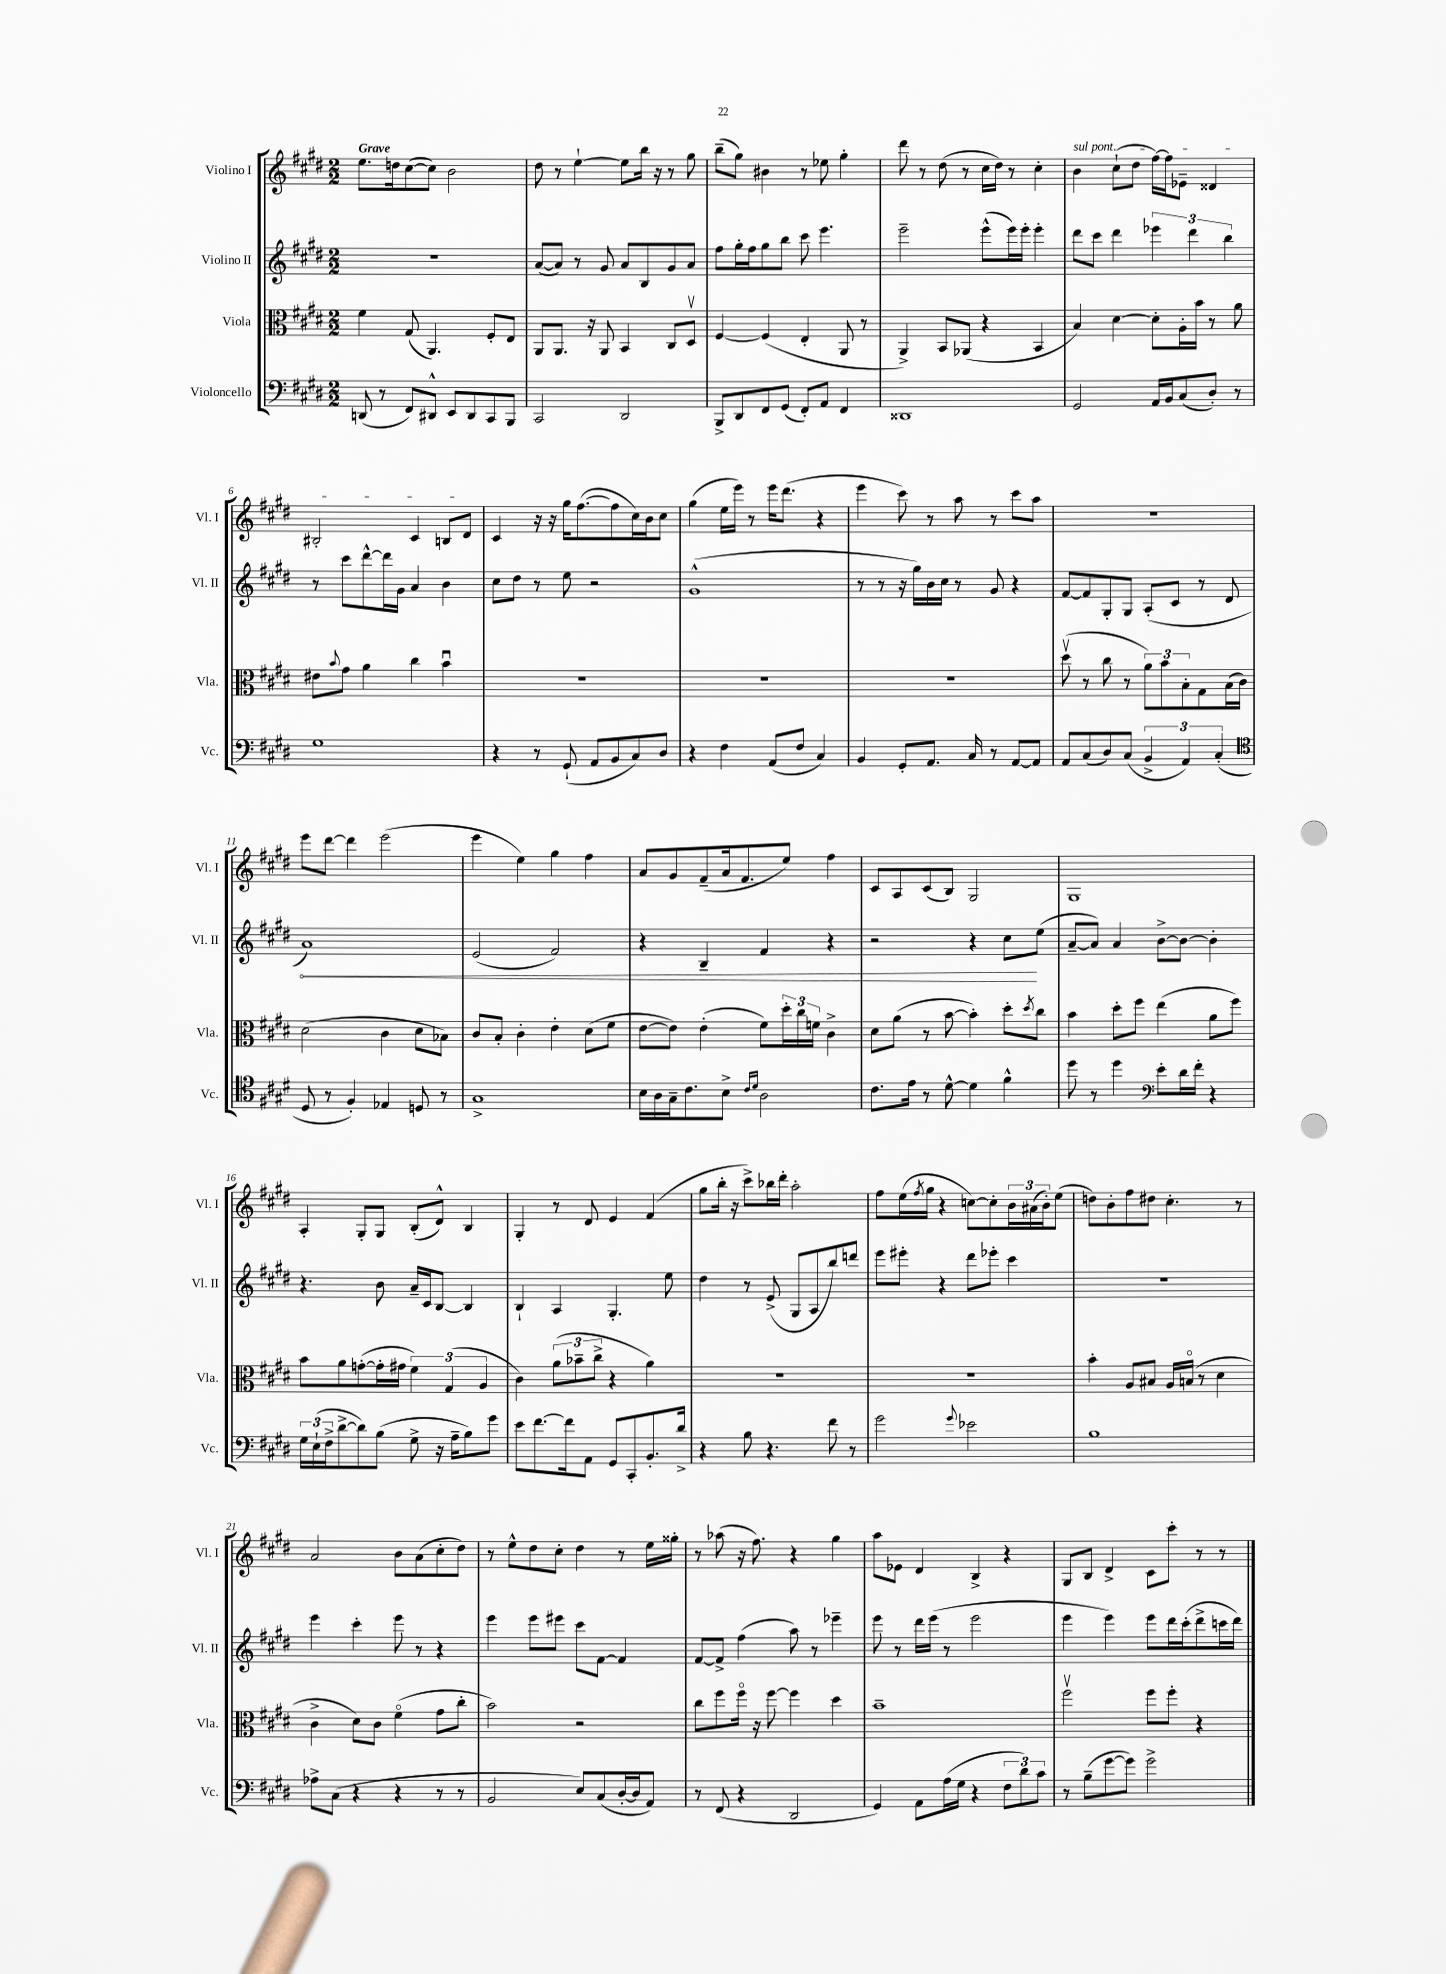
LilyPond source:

<<
\new StaffGroup <<
\new Staff = "s0" \with { instrumentName = "Violino I" shortInstrumentName = "Vl. I" } {
    \clef treble \key e \major \numericTimeSignature \time 2/2 \tempo "Grave"
    e''8. d''16 cis''8~( cis''8) b'2 |
    dis''8 r8 e''4~-! e''8 b''16 r16 r8 gis''8 |
    b''8--( gis''8) bis'4 r8 ees''8 gis''4-. |
    dis'''8 r8 dis''8( r8 cis''16 dis''16) r8 cis''4-. |
    \once \override TextSpanner.bound-details.left.text = \markup { \italic "sul pont." } b'4\startTextSpan cis''8-!( dis''8 fis''16~) fis''16 ees'8-- disis'4 |
    bis2-. cis'4 b8 dis'8\stopTextSpan |
    cis'4 r16 r16 gis''16 fis''8.~( fis''8 cis''16) b'16 cis''8 |
    gis''4( e''16 e'''16) r8 e'''16 dis'''8.( r4 |
    e'''4 cis'''8) r8 a''8 r8 cis'''8 a''8 |
    R1 |
    e'''8 dis'''8~ dis'''4 e'''2( |
    e'''4 e''4) gis''4 fis''4 |
    a'8 gis'8 fis'8--( a'16 fis'8. e''8) fis''4 |
    cis'8 a8 cis'8( b8) gis2 |
    gis1 |
    a4-. gis8-. gis8 b8-.( dis'8-^) b4 |
    gis4-. r8 dis'8 e'4 fis'4( |
    gis''8 b''16-. r16 cis'''8->) bes''16 dis'''16-. a''2-. |
    fis''8 e''16( \acciaccatura { fis''8 } gis''16 r4 c''8~) c''8-. \tuplet 3/2 { b'16 ais'16( b'16-.) } e''8( |
    d''8) b'8-. fis''8 dis''8 cis''4.-. r8 |
    a'2 b'8 a'8( cis''8-. dis''8) |
    r8 e''8-^ dis''8 cis''8-. dis''4 r8 e''16 gisis''16-. |
    r8 aes''8( r16 fis''8.) r4 gis''4 |
    a''8 ees'8 dis'4 b4-> r4 |
    gis8 b8 dis'4-> cis'8 cis'''8-. r8 r8 \bar "|." |
}
\new Staff = "s1" \with { instrumentName = "Violino II" shortInstrumentName = "Vl. II" } {
    \clef treble \key e \major \numericTimeSignature \time 2/2
    R1 |
    a'8~( a'8) r8 gis'8 a'8 b8 gis'8 a'8 |
    fis''8 gis''16-. fis''16 gis''8 b''8 cis'''8 e'''4. |
    e'''2-- e'''8-^( e'''16) e'''16-. e'''4-. |
    dis'''8 cis'''8 dis'''4 \tuplet 3/2 { ees'''4 dis'''4 b''4 } |
    r8 cis'''8 dis'''8~-^ dis'''16 gis'16 a'4 b'4 |
    cis''8 dis''8 r8 e''8 r2 |
    gis'1-^( |
    r8 r8 r16 gis''16) b'16 cis''16 r8 gis'8 r4 |
    fis'8~ fis'8 gis8-. gis8 a8-.( cis'8 r8 dis'8 |
    \once \override Hairpin.circled-tip = ##t a'1\<) |
    e'2( fis'2) |
    r4 b4-- fis'4 r4 |
    r2 r4 cis''8\! e''8( |
    a'8~-- a'8) a'4 b'8~-> b'8~ b'4-. |
    r4. b'8 a'16-- cis'16 b8~ b4 |
    b4-! a4 gis4.-. e''8 |
    dis''4 r8 e'8->( gis8 a8 b''8) d'''8 |
    e'''8 eis'''8-. r4 dis'''8 ees'''8-. cis'''4 |
    r1 |
    e'''4 cis'''4-. e'''8 r8 r4 |
    e'''4 e'''8 eis'''8 cis'''8 fis'8~ fis'4 |
    fis'8~ fis'8-> fis''4( a''8) r8 ees'''4-- |
    e'''8 r8 dis'''16 e'''16( r8 e'''2 |
    e'''4 e'''4) e'''8 dis'''16 cis'''16-.( dis'''8-> c'''16 dis'''16) \bar "|." |
}
\new Staff = "s2" \with { instrumentName = "Viola" shortInstrumentName = "Vla." } {
    \clef alto \key e \major \numericTimeSignature \time 2/2
    fis'4 gis8( a,4.) fis8-. e8 |
    a,8 a,8. r16 a,8 b,4 cis8 dis8\upbow |
    fis4~ fis4( e4-. a,8 r8 |
    a,4->) b,8 aes,8( r4 b,4 |
    b4) dis'4~ dis'8-. a16-. b'16 r8 a'8 |
    eis'8 \appoggiatura { b'8 } gis'8 a'4 cis''4 b'4\downbow |
    R1 |
    R1 |
    R1 |
    dis''8\upbow( r8 cis''8 r8 \tuplet 3/2 { a'8) b'8 b8-. } gis8 b16( cis'16) |
    dis'2( cis'4 dis'8 bes8) |
    cis'8 b8-. cis'4-. e'4-. dis'8( fis'8 |
    e'8~ e'8) e'4-.( fis'8) \tuplet 3/2 { dis''16-. cis''16 f'16 } cis'4-> |
    dis'8 a'8( r8 b'8~ b'4-.) dis''8-. \acciaccatura { dis''8 } cis''8 |
    b'4 dis''8-. fis''8 e''4( a'8 fis''8) |
    b'8 a'8 g'8~-.( g'16-. gis'16 \tuplet 3/2 { fis'4) gis4( a4 } |
    cis'4) \tuplet 3/2 { a'8( bes'8-- cis''8-> } r4 a'4) |
    R1 |
    r1 |
    b'4-. a8 bis8 a16 b16\flageolet( r8 dis'4 |
    cis'4-> dis'8) cis'8 fis'4\flageolet( gis'8 cis''8-. |
    b'2) r2 |
    cis''8 fis''8 fis''16\flageolet r16 fis''8~ fis''4 dis''4 |
    b'1-- |
    fis''2\upbow fis''8 fis''8-. r4 \bar "|." |
}
\new Staff = "s3" \with { instrumentName = "Violoncello" shortInstrumentName = "Vc." } {
    \clef bass \key e \major \numericTimeSignature \time 2/2
    d,8( r8 fis,8) dis,8-^ e,8 dis,8 cis,8 b,,8 |
    cis,2 dis,2 |
    b,,8-> dis,8 fis,8 gis,8( fis,8-.) a,8 fis,4 |
    disis,1 |
    gis,2 a,16 b,16 cis8( dis8-.) r8 |
    gis1 |
    r4 r8 gis,8-!( a,8 b,8 cis8) dis8 |
    r4 fis4 a,8( fis8 cis4) |
    b,4 gis,8-. a,8. cis16 r8 a,8~ a,8 |
    a,8 cis8( dis8) cis8( \tuplet 3/2 { b,4-> a,4) cis4-.( } |
    \clef tenor dis8 r8 fis4-.) ees4 d8 r8 |
    gis1-> |
    b16 a16 gis16-- cis'8. b8-> \grace { cis'16 dis'16 } a2 |
    cis'8. e'16 r8 dis'8~-^ dis'4 fis'4-^ |
    dis''8 r8 dis''4 \clef bass e'8-. dis'16 fis'16-. r4 |
    \tuplet 3/2 { gis16 e16-!( fis16-> } dis'8~-> dis'8) b8( gis8-> r16 a16-- b8) gis'8 |
    e'8 fis'8.~ fis'16 a,8 gis,8 cis,8-. b,8.-. dis'16-> |
    r4 b8 r4. fis'8 r8 |
    gis'2 \appoggiatura { gis'8 } ees'2 |
    b1 |
    aes8-> cis8( r4 r4 r8 r8 |
    b,2 e8) cis8( dis16~-. dis16 a,8) |
    r8 fis,8( r4 dis,2 |
    gis,4) a,8 a16( gis16 r4 \tuplet 3/2 { fis8 dis'8) cis'8 } |
    r8 b8--( gis'8~ gis'8) gis'2-> \bar "|." |
}
>>
>>
